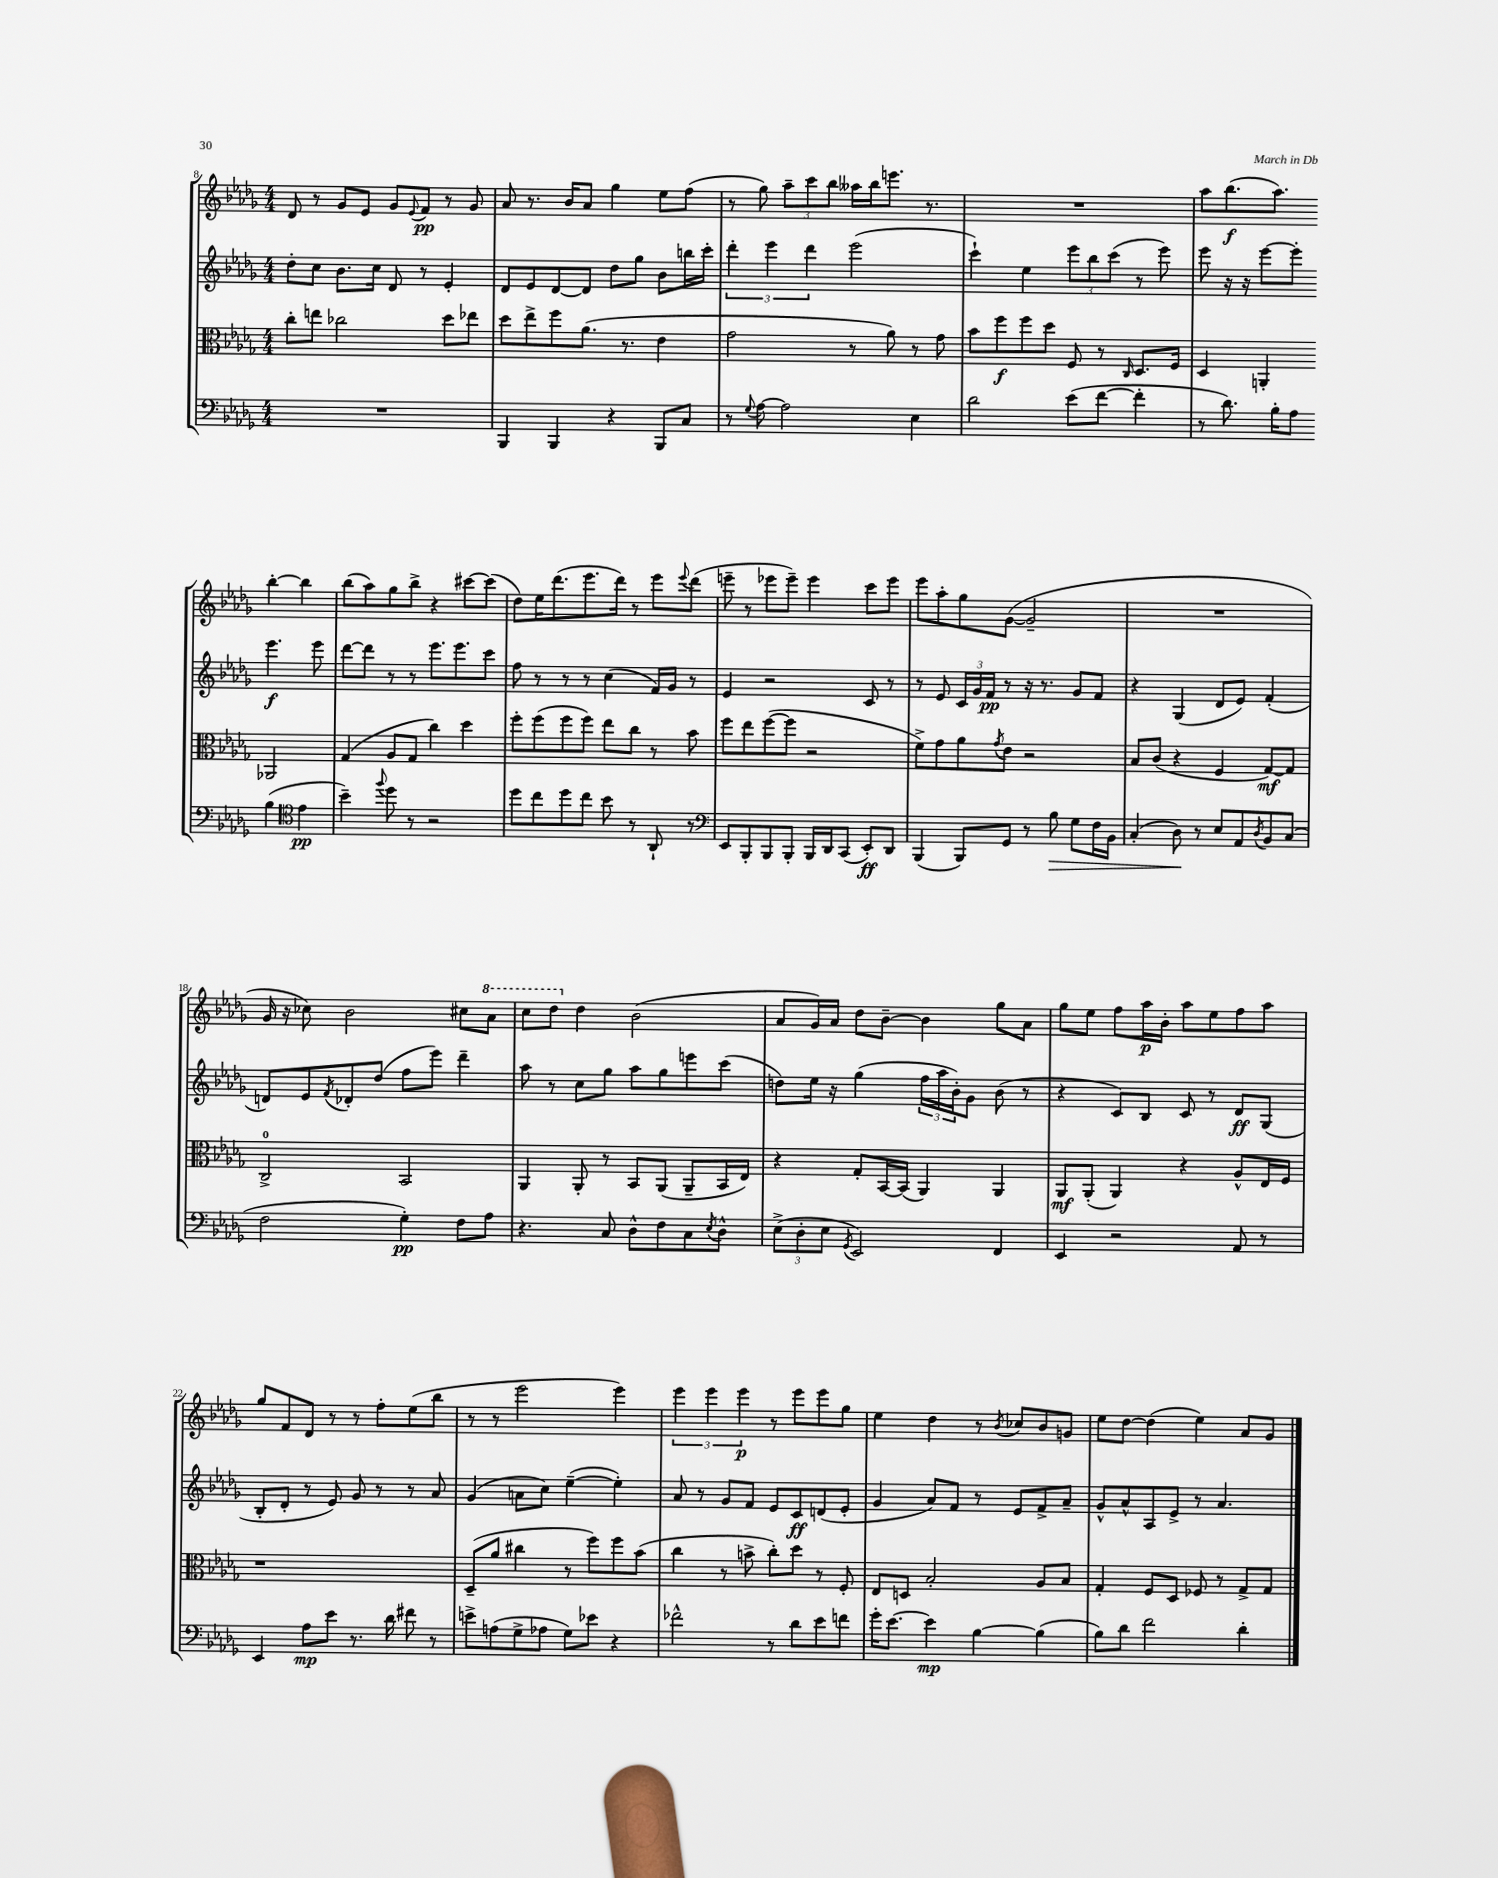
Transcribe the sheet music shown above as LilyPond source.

<<
\new StaffGroup <<
\new Staff = "s0" {
    \clef treble \key des \major \numericTimeSignature \time 4/4
    des'8 r8 ges'8 ees'8 ges'8 \appoggiatura { ees'8 } f'8\pp r8 ges'8 |
    aes'8 r8. bes'16 aes'8 ges''4 ees''8 f''8( |
    r8 ges''8) \tuplet 3/2 { aes''8-- c'''8 bes''8 } aeses''16 bes''16 e'''8. r8. |
    R1 |
    aes''8 bes''8.\f( aes''8.) bes''4~-. bes''4 |
    bes''8( aes''8) ges''8 bes''8-> r4 cis'''8~ cis'''8( |
    des''8) ees''16 des'''8.( ees'''8. des'''16) r8 ees'''8 \appoggiatura { ees'''8 } des'''8( |
    e'''8-- r8 ees'''8 ees'''8--) ees'''4 c'''8 ees'''8 |
    ees'''8 aes''8-. ges''8 ges'8~( ges'2-- |
    R1 |
    ges'16 r16 ces''8) bes'2 cis''8 \ottava #1 aes''8 |
    c'''8 des'''8 \ottava #0 des''4 bes'2( |
    aes'8 ges'16) aes'16 des''8 bes'8~-- bes'4 ges''8 aes'8 |
    ges''8 ees''8 f''8 aes''16\p bes'16-. aes''8 ees''8 f''8 aes''8 |
    ges''8 f'8 des'8 r8 r8 f''8-. ees''8( bes''8 |
    r8 r8 ees'''2 ees'''4) |
    \tuplet 3/2 { ees'''4 ees'''4 ees'''4\p } r8 ees'''8 ees'''8 ges''8 |
    ees''4 des''4 r8 \acciaccatura { bes'8 } ces''8 bes'8 g'8 |
    ees''8 des''8~ des''4( ees''4) aes'8 ges'8 \bar "|." |
}
\new Staff = "s1" {
    \clef treble \key des \major \numericTimeSignature \time 4/4
    des''8-. c''8 bes'8. c''16 des'8 r8 ees'4-. |
    des'8 ees'8 des'8~ des'8 des''8 ges''8 bes'8 b''16 c'''16-. |
    \tuplet 3/2 { des'''4-. ees'''4 des'''4 } ees'''2( |
    c'''4-!) ees''4 \tuplet 3/2 { ees'''8 bes''8 c'''8( } r8 ees'''8) |
    ees'''8 r16 r16 ees'''8~ ees'''8-. ees'''4.\f ees'''8 |
    des'''8~ des'''8 r8 r8 ees'''8. ees'''8. c'''8 |
    f''8 r8 r8 r8 c''4( f'16) ges'16 r8 |
    ees'4 r2 c'8 r8 |
    r8 ees'8 \tuplet 3/2 { c'16 ges'16 f'16\pp } r8 r16 r8. ges'8 f'8 |
    r4 ges4( des'8 ees'8) f'4-.( |
    d'8) ees'8 \acciaccatura { f'8 } des'8-. des''8( f''8 ees'''8) des'''4-- |
    aes''8 r8 c''8 ges''8 aes''8 ges''8 e'''8 c'''8( |
    d''8) ees''16 r16 ges''4( \tuplet 3/2 { f''16 aes''16 bes'16-.) } ges'8 bes'8( r8 |
    r4 c'8) bes8 c'8 r8 des'8\ff ges8( |
    bes8-. des'8-. r8 ees'8) ges'8 r8 r8 aes'8 |
    ges'4( a'8 c''8) ees''4~--( ees''4-.) |
    aes'8 r8 ges'8 f'8 ees'8 c'8\ff d'8( ees'8-. |
    ges'4 aes'8) f'8 r8 ees'8 f'8-> aes'8-- |
    ges'8-^ aes'8-^ aes8 ees'8-> r8 aes'4. \bar "|." |
}
\new Staff = "s2" {
    \clef alto \key des \major \numericTimeSignature \time 4/4
    c''8-. e''8 ces''2 des''8 ees''8 |
    des''8 ees''8-> f''8 aes'8.( r8. ees'4 |
    ges'2 r8 aes'8) r8 ges'8 |
    bes'8 f''8\f f''8 des''8 f8 r8 \grace { c16 } des8. f16 |
    des4 a,4-. aes,2 |
    ges4( aes8 ges8 c''4) des''4 |
    f''8-. f''8( f''8 f''8) ees''8 c''8 r8 bes'8 |
    f''8 ees''8 f''8~( f''8 r2 |
    f'8->) ges'8 aes'8 \acciaccatura { ges'8 } ees'8 r2 |
    bes8 c'8( r4 f4 ges8~\mf) ges8 |
    c2-0-> bes,2 |
    aes,4 aes,8-. r8 bes,8 aes,8( aes,8-- bes,16 ees16) |
    r4 ges8-. bes,16~ bes,16( aes,4) aes,4 |
    aes,8\mf aes,8-.( aes,4) r4 aes8-^ ees16 f16 |
    r1 |
    des8--( aes'8 cis''4 r8 f''8) f''8 bes'8( |
    c''4 r8 b'8-> c''8-.) des''8 r8 f8-. |
    ees8 d8 bes2-. aes8 bes8 |
    ges4-. f8 des8 fes8 r8 ges8-> ges8 \bar "|." |
}
\new Staff = "s3" {
    \clef bass \key des \major \numericTimeSignature \time 4/4
    R1 |
    bes,,4 bes,,4 r4 bes,,8 c8 |
    r8 \appoggiatura { ges8 } aes8~ aes2 ees4 |
    des'2 ees'8( f'8~ f'4-. |
    r8 des'8.) bes16-. aes8 bes4( \clef tenor ees'4\pp |
    bes'4--) \appoggiatura { f''8 } des''8 r8 r2 |
    des''8 c''8 des''8 c''8 bes'8 r8 aes,8-! r8 |
    \clef bass ees,8 bes,,8-. bes,,8 bes,,8-. bes,,16 des,16 c,8( ees,8-.\ff) des,8 |
    bes,,4( bes,,8) ges,8 r8 bes8\> ges8 f16 bes,16 |
    c4-.( des8\!) r8 ees8 aes,8 \acciaccatura { des8 } bes,8 c8( |
    f2 ges4-.\pp) f8 aes8 |
    r4. c8 des8-^ f8 c8 \acciaccatura { ees8 } des8-^ |
    \tuplet 3/2 { ees8->( des8-. ees8 } \acciaccatura { ges,8 } ees,2) f,4 |
    ees,4 r2 aes,8 r8 |
    ees,4 aes8\mp ees'8 r8. des'16 fis'8 r8 |
    e'8-> a8( ges8-> aes8 ges8) ees'8 r4 |
    fes'2-^ r8 des'8 ees'8 f'8 |
    ges'16-. ees'8.~ ees'4\mp bes4~ bes4( |
    bes8) des'8 f'2 des'4-. \bar "|." |
}
>>
>>
\layout { \context { \Score currentBarNumber = #8 } }
